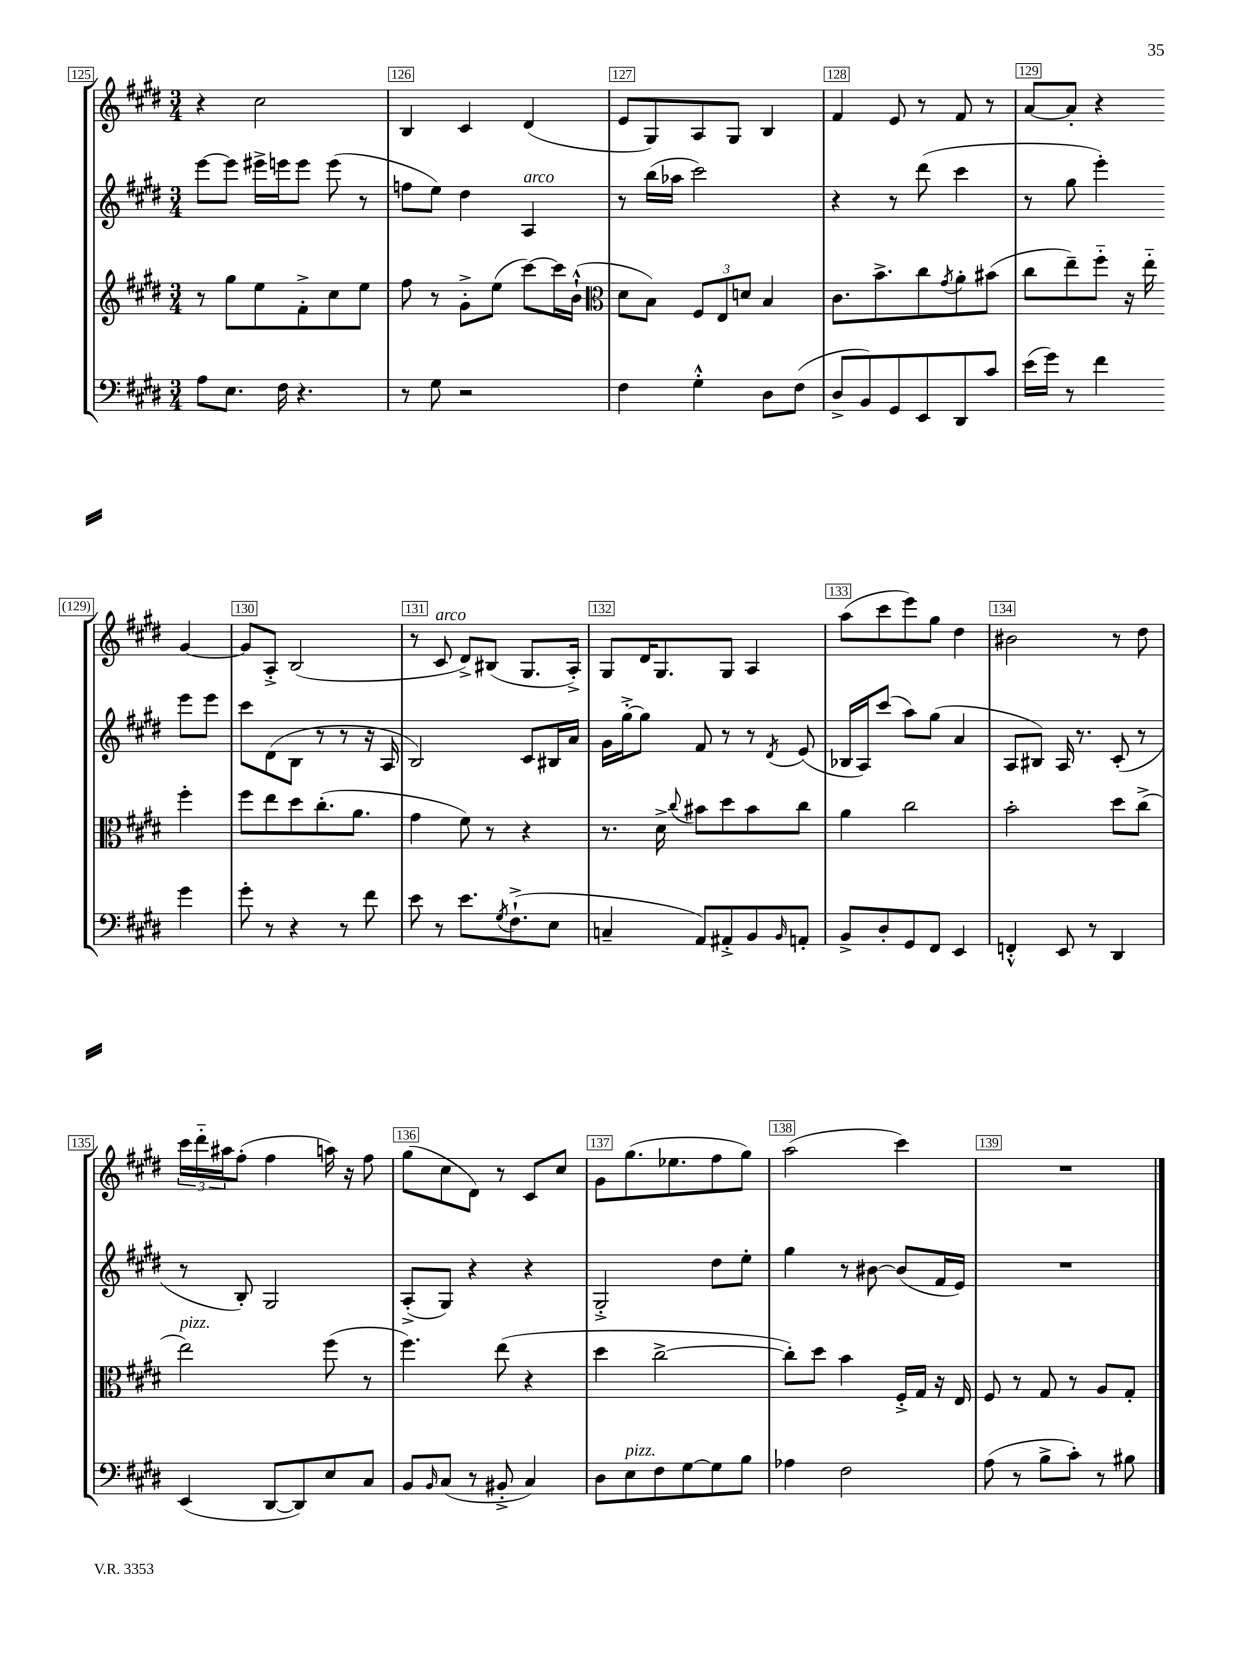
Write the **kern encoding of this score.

**kern	**kern	**kern	**kern
*part4	*part3	*part2	*part1
*staff4	*staff3	*staff2	*staff1
*clefF4	*clefG2	*clefG2	*clefG2
*k[f#c#g#d#]	*k[f#c#g#d#]	*k[f#c#g#d#]	*k[f#c#g#d#]
*M3/4	*M3/4	*M3/4	*M3/4
=125	=125	=125	=125
8A\L	8r	[8eee\L	4r
8.E\J	8gg#\L	8eee\J]	.
.	8ee\	16eee#X^\LL	2cc#\
16F#\	.	16eeen\J	.
4.r	8f#'^\	8eee\J	.
.	8cc#\	(8eee\	.
.	8ee\J	8r	.
=126	=126	=126	=126
8r	8ff#\	8ffn\L	4B/
8G#\	8r	8ee\J)	.
2r	8g#'^\L	4dd#\	4c#/
.	(8ee\J	.	.
!	!	!LO:TX:a:i:t=arco	!
.	[8ccc#\L)	4A/	(4d#/
.	16ccc#\L]	.	.
.	(16b`^^\JJ	.	.
=127	=127	=127	=127
*	*clefC3	*	*
4F#\	8d#\L	8r	8e/L
.	8B\J)	(16bb\LL	8G#/)
.	.	16aa-X\JJ	.
4G#'^^\	12F#/L	2ccc#\)	8A/
.	12E/	.	.
.	.	.	8G#/J
.	12dn/J	.	.
8D#\L	4B/	.	4B/
(8F#\J	.	.	.
=128	=128	=128	=128
8D#^/L	8.c#\L	4r	4f#/
8BB/)	.	.	.
.	8.b^\	.	.
8GG#/	.	8r	8e/
8EE/	8cc#\	(8ddd#\	8r
.	8qg#/	.	.
8DD#/	8a'\	4ccc#\	8f#/
8c#/J	(8b#X\J	.	8r
=129	=129	=129	=129
(16e\LL	8cc#\L	8r	[8a/L
16g#\JJ)	.	.	.
8r	8ee~\)	8gg#\	8a'/J]
4f#\	8ff#\J	4eee'\)	4r
.	16r	.	.
.	16ee\	.	.
4g#\	4ff#'\	8eee\L	[4g#/
.	.	8eee\J	.
!!LO:LB:g=z
=130	=130	=130	=130
8g#'\	8ff#\L	8ccc#\L	8g#/L]
8r	8ee\	(8d#\	8A'^/J
4r	8dd#\	8B\J	(2B/
.	(8.cc#'\	8r	.
8r	.	8r	.
.	8.a\J	.	.
8f#\	.	16r	.
.	.	16A/	.
=131	=131	=131	=131
8e\	4g#\	2B/)	8r
!	!	!	!LO:TX:a:i:t=arco
8r	.	.	8c#/
8.e\L	8f#\)	.	8d#^/L)
.	8r	.	(8B#X/J
8qG#/	.	.	.
(8.F#`^\	.	.	.
.	4r	8c#/L	8.G#/L
8E\J	.	16B#X/L	.
.	.	16a/JJ	16A'^/Jk)
=132	=132	=132	=132
4Cn~/	8.r	16g#\LL	8G#/L
.	.	[16gg#'^\J	.
.	.	8gg#\J]	16d#/K
.	16d#^\	.	8.G#/
.	8qqcc#/	.	.
8AA/L)	8b#X\L	8f#/	.
8AA#X'^/	8dd#\	8r	8G#/J
8BB/	8b#\	8r	4A/
16qqBB/	.	8qd#/	.
8AAn'/J	8cc#\J	(8e/	.
=133	=133	=133	=133
8BB^/L	4a\	16B-X/LL	(8aa\L
.	.	16A/J)	.
8D#'/	.	(8ccc#/J	8ccc#\
8GG#/	2cc#\	8aa\L)	8eee\)
8FF#/J	.	(8gg#\J	8gg#\J
4EE/	.	4a/	4dd#\
=134	=134	=134	=134
4FFn'^^/	2b'\	8A/L	2b#X\
.	.	8B#X/J)	.
8EE/	.	16A/	.
.	.	8.r	.
8r	.	.	.
4DD#/	8dd#\L	(8c#'/	8r
.	(8cc#^\J	8r	8dd#\
!!LO:LB:g=z
=135	=135	=135	=135
!	!LO:TX:a:i:t=pizz.	!	!
(4EE/	2ee\)	8r	24ccc#\LL
.	.	.	24ddd#\
.	.	.	24aa#X\J
.	.	8B'/)	(8ff#'\J
[8DD#/L	.	2G#/	4ff#\
8DD#/])	.	.	.
8E/	(8ff#\	.	16aan\)
.	.	.	16r
8C#/J	8r	.	8ff#\
=136	=136	=136	=136
8BB/L	4.ff#\)	(8A'^/L	(8gg#\L
16qqBB/	.	.	.
(8C#/J	.	8G#/J)	8cc#\
8r	.	4r	8d#\J)
8BB#X'^/	(8ee\	.	8r
4C#/)	4r	4r	8c#/L
.	.	.	8cc#/J
=137	=137	=137	=137
8D#\L	4dd#\	2G#'^/	8g#\L
!LO:TX:a:i:t=pizz.	!	!	!
8E\	.	.	(8.gg#\
8F#\	[2cc#^\	.	.
.	.	.	8.ee-X\
[8G#\	.	.	.
8G#\]	.	8dd#\L	8ff#\
8B\J	.	8ee'\J	8gg#\J)
=138	=138	=138	=138
4A-X\	8cc#'\L])	4gg#\	(2aa\
.	8dd#\J	.	.
2F#\	4b\	8r	.
.	.	[8b#X\	.
.	16F#'^/LL	(8b#/L]	4ccc#\)
.	16G#/JJ	.	.
.	16r	16f#/L	.
.	16E/	16e/JJ)	.
=139	=139	=139	=139
(8A\	8F#/	2.r	2.r
8r	8r	.	.
8B^\L	8G#/	.	.
8c#'\J)	8r	.	.
8r	8A/L	.	.
8B#X\	8G#'/J	.	.
==	==	==	==
*-	*-	*-	*-
